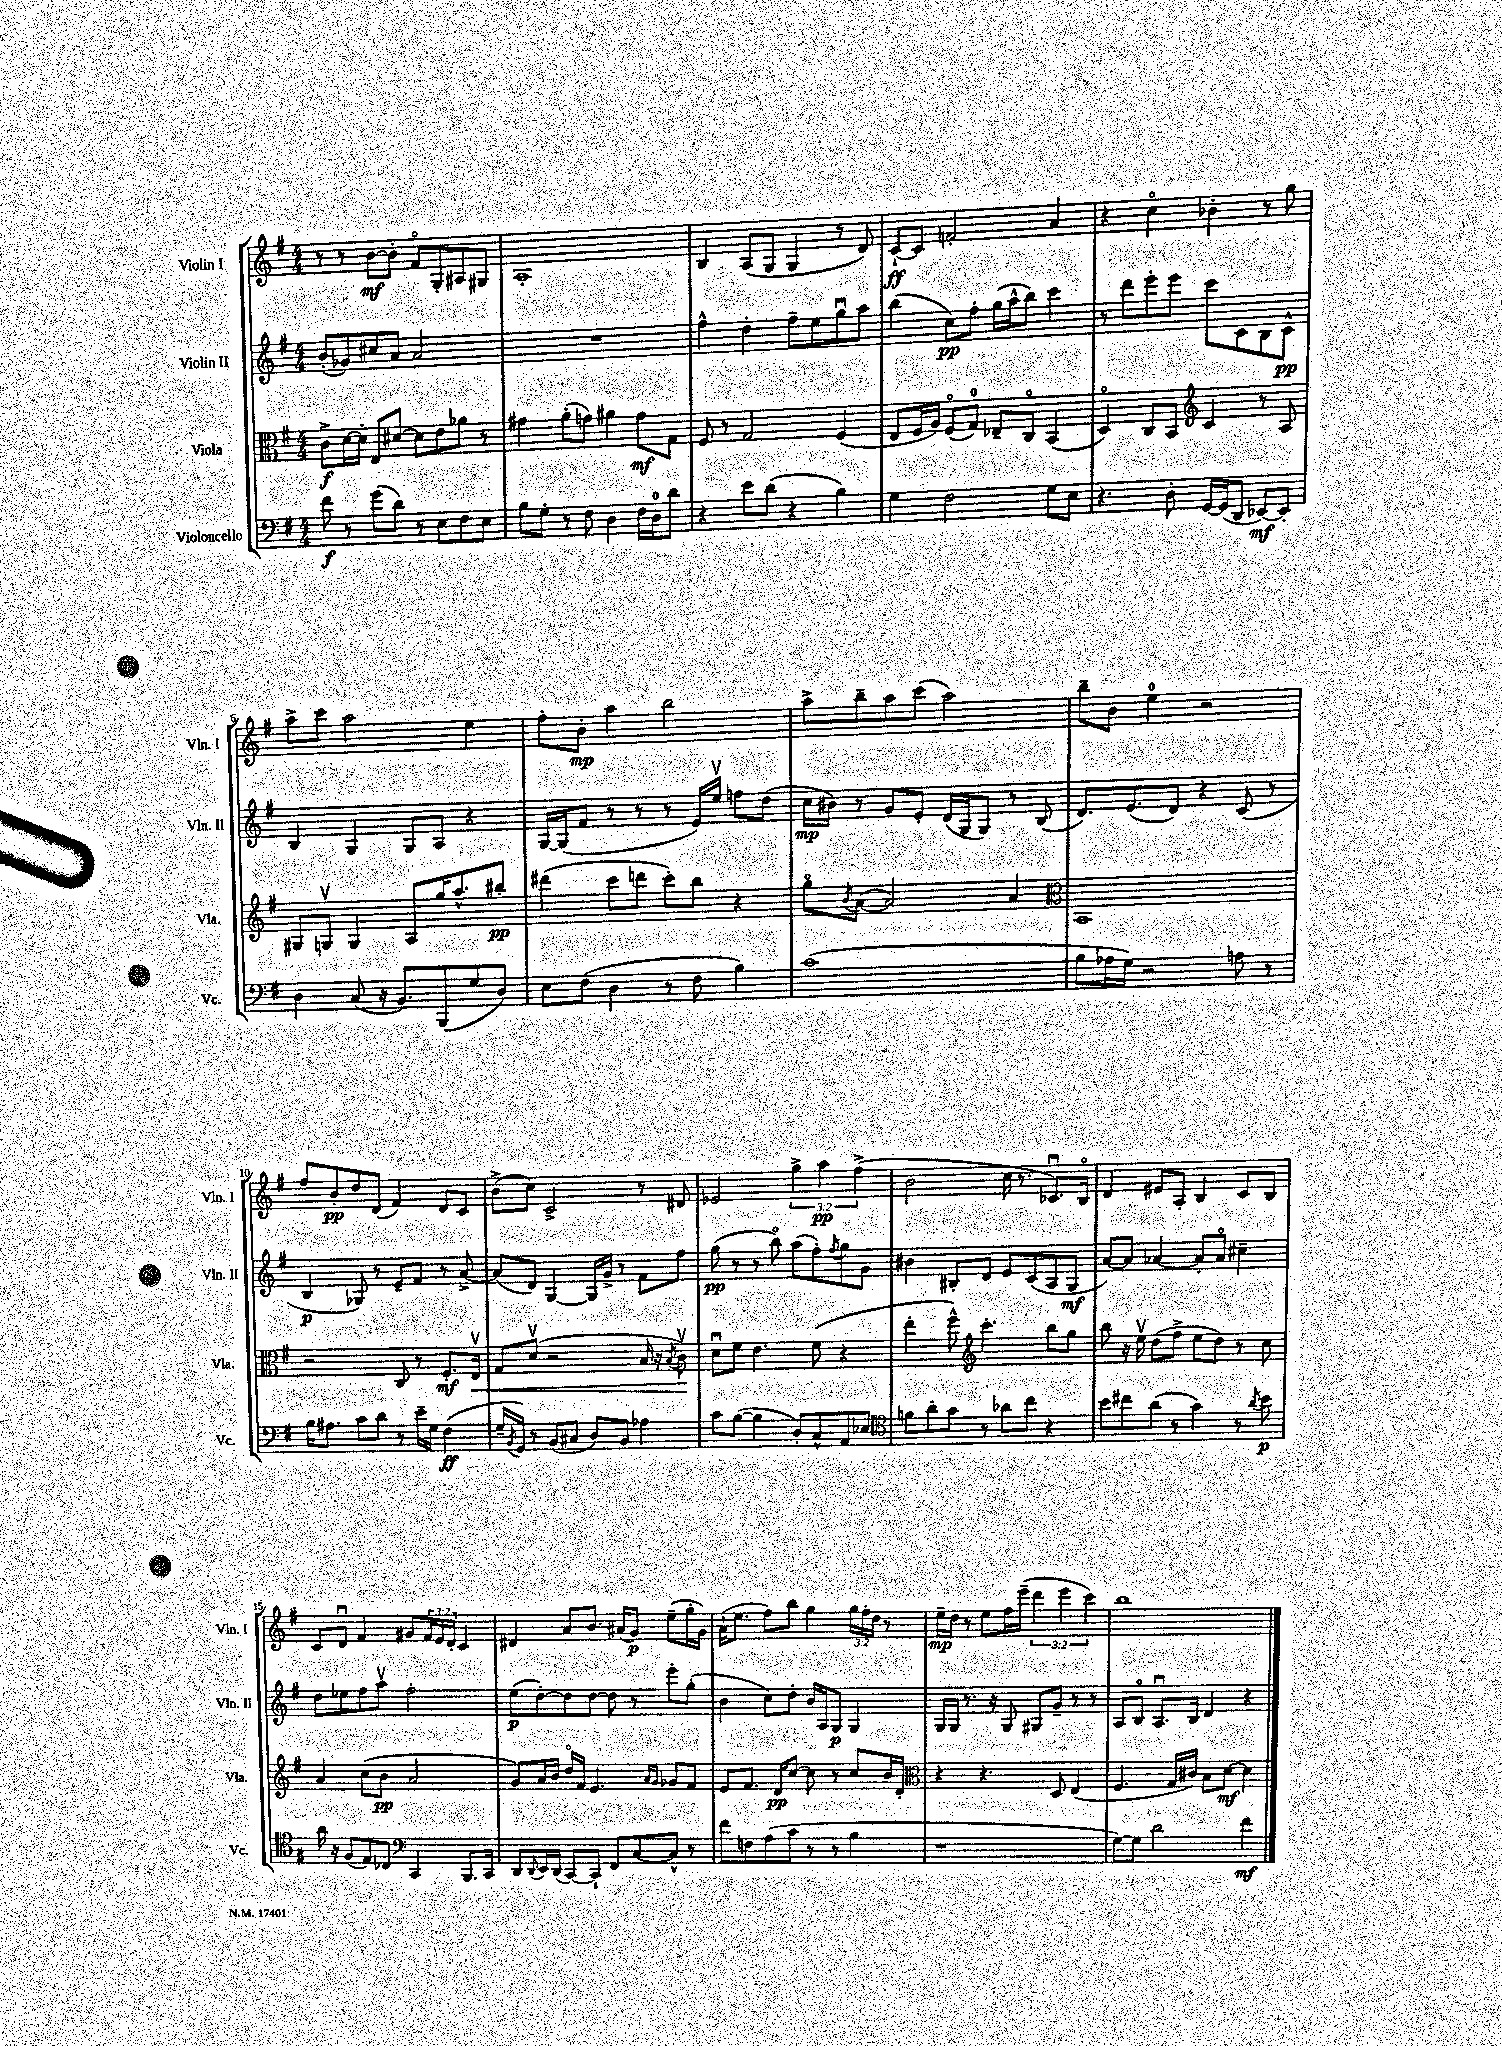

**kern	**kern	**kern	**kern
*staff4	*staff3	*staff2	*staff1
*clefF4	*clefC3	*clefG2	*clefG2
*k[f#]	*k[f#]	*k[f#]	*k[f#]
*M4/4	*M4/4	*M4/4	*M4/4
8f#	8c^	(8b'	8r
8r	[16d	8g-)	8r
.	16d']	.	.
(8g	8E	8cc#	[8b
8d)	[8d#	8a	8b']
8r	8d#]	2a	8f#o
8E	8e	.	8G'
8F#	8a-	.	8A#
8E	8r	.	8G#
=	=	=	=
8B	4g#	1r	1A'
8G'	.	.	.
8r	(8a'	.	.
8F#	8g)	.	.
4D	4a#	.	.
16F#	8g	.	.
16D	.	.	.
8d	8G	.	.
=	=	=	=
4r	8F#	4ff#^^	4B
.	8r	.	.
8e	2G	4dd'	(8A
(8d	.	.	8G
4r	.	8ff#~	4G
.	.	8ee	.
4B)	(4F#	8ggu	8r
.	.	8aa	8d)
=	=	=	=
4G	8E	(4bb	[8c`
.	16F#	.	8c]
.	16A)	.	.
2F#	(8F#o	8cc)	2f'
.	8G)	8ff#'	.
.	8E-~	(16gg	.
.	.	16aa^^	.
.	8Co	8bb)	.
8G	(4BB	4ccc	4a
8E	.	.	.
=	=	=	=
4.r	4Do)	8r	4r
.	.	8ddd	.
.	8C	8eee'	4cco
8D'	8BB	8eee	.
*	*clefG2	*	*
[16GG	4c	8ccc	4b-'
(16GG]	.	.	.
8DD	.	8c	.
[8EE-)	8r	8B	8r
8EE-']	8A	8c^^	8gg
=	=	=	=
4D	8G#	4B	8aa^
.	8Gv	.	8ccc
(8C	4G	4G	2aa
16r	.	.	.
8.BB)	.	.	.
.	8A	8G	.
(8BBB	16gg	8A	.
.	8.aa^^	.	.
8G	.	4r	4ee
8D)	8bb#'	.	.
=	=	=	=
8E	(4ddd#	[16G	8ff#'
.	.	(16G]	.
(8F#	.	8f#	8b'
4D	8ccc	8r	4aa
.	8ddd	8r	.
8r	8ccc')	8r	2bb
8F#	8bb	16e)	.
.	.	16eev	.
4B)	4r	8ff	.
.	.	(8dd	.
=	=	=	=
(1c	8ggo	16cc	8aa^
.	.	16b#)	.
.	8qb	.	.
.	([8a	8r	8bb~
.	2a])	8g	8aa
.	.	8e'	(8ccc
.	.	(16d	2aa)
.	.	16G	.
.	.	8G)	.
.	4a	8r	.
.	.	(8B	.
=	=	=	=
*	*clefC3	*	*
8B	1BB	8.d)	8bb~
16A-	.	.	8b
16G)	.	(8.e	.
2r	.	.	4ee
.	.	8d)	.
.	.	4r	2r
8A	.	(8c	.
8r	.	8r	.
=	=	=	=
16B	2r	4B	8ff#
8.A#	.	.	.
.	.	.	8b'
8c	.	8G-)	8dd
8d	.	8r	(8d
8r	8C	8e~	4f#)
16e~	8r	8f#	.
16G	.	.	.
(4F#	8.F#'	8r	8d
.	.	[8a^	8c
.	16Ev	.	.
=	=	=	=
16G~	8G	(8a]	(8b^
8qBB	.	.	.
16GG)	.	.	.
8r	(8dv	8d)	8cc)
(8BB	2r	[4G	2c^
8C#	.	.	.
8D)	.	16G]	.
.	.	16g^	.
8BB	.	8r	.
4A-	16B	8f#	8r
.	16r	.	.
.	8qB	.	.
.	8cv)	8ff#	8d#
=	=	=	=
8c	8du	(8gg	2e-
([8B	8f#	8r	.
4B]	4.e	8r	.
.	.	8bbo)	.
8D')	.	(8aa	6gg^
8C^^	(8f#	8ff#')	.
.	.	.	6aa
.	.	8qff#	.
8AA	4r	8gg	.
.	.	.	(6ff#^
8E-	.	8g	.
=	=	=	=
*clefC4	*	*	*
8f	4ee'	4b#	2b
8a'	.	.	.
8g	8ff#^^)	8B#'	.
*	*clefG2	*	*
8r	4.ccc'	8d	.
8a-	.	8e	16cc
.	.	.	8.r
8cc	.	(8c	.
4r	8bb	8A	8.c-u)
.	8gg	8G	.
.	.	.	16Bo
=	=	=	=
8b	8bb	[8a)	4d
8cc#	16r	8a]	.
.	16eev	.	.
(8a	(8dd	[4a-	8e#
8r	8ff#^	.	8A'
4g)	8ee	8a-']	4B
.	8dd)	8a-o	.
8r	8r	4cc#~	8c
8qa	.	.	.
8b	8cc	.	8B
=	=	=	=
16a	4a	8dd	8c
16r	.	.	.
(8F#	.	8ee-	8du
8E)	(8cc	8ff#	4f#
8C-	8b	8aav	.
*clefF4	*	*	*
4CC	2a	2ff#'	8g#
.	.	.	24f#
.	.	.	24e
.	.	.	24d'
8.BBB	.	.	4c
16CC	.	.	.
=	=	=	=
8DD	8g)	(8ee	4d#
8qqDD	.	.	.
16EE	16a	[8dd')	.
(16DD	16b	.	.
[8CC)	16ddo	8dd]	8a
.	16f#	.	.
8CC`]	4.e	[8dd	8.b
8FF#	.	8dd]	.
.	.	.	(16a#
[8C	.	8r	8g)
.	16qqa	.	.
.	16qqg	.	.
8C^^]	8g-	8eee'	(8ee~
8r	8f#	(8gg'	16gg'
.	.	.	16g)
=	=	=	=
8f#	8e	4b	(16a`
.	.	.	8.ee
8F	8.f#	.	.
(8A	.	8cc)	8ff#)
.	16d	.	.
8c	[8cc	8dd'	8bb
8r	8cc]	16b	4gg
.	.	16A	.
8r	8r	8G	.
4B	8cc	4G	24gg
.	.	.	24ff#'
.	.	.	24dd
.	16b	.	8r
.	16d'	.	.
=	=	=	=
*	*clefC3	*	*
1r	4r	16G	16ee~
.	.	16G	16dd
.	.	8.r	8r
.	4.r	.	8ee
.	.	16r	.
.	.	8G	16ff#
.	.	.	(16eee~
.	.	8G#	6ddd
.	8D	8g~	.
.	.	.	6eee
.	(4E	8r	.
.	.	.	6ccc)
.	.	8r	.
=	=	=	=
[8G)	4.F#	8A	1bb
8G]	.	8Bo	.
2d	.	8.Au	.
.	16G	.	.
.	16c#)	16B	.
.	8B	4d	.
.	[8d	.	.
4f#	4d]	4r	.
==	==	==	==
*-	*-	*-	*-
